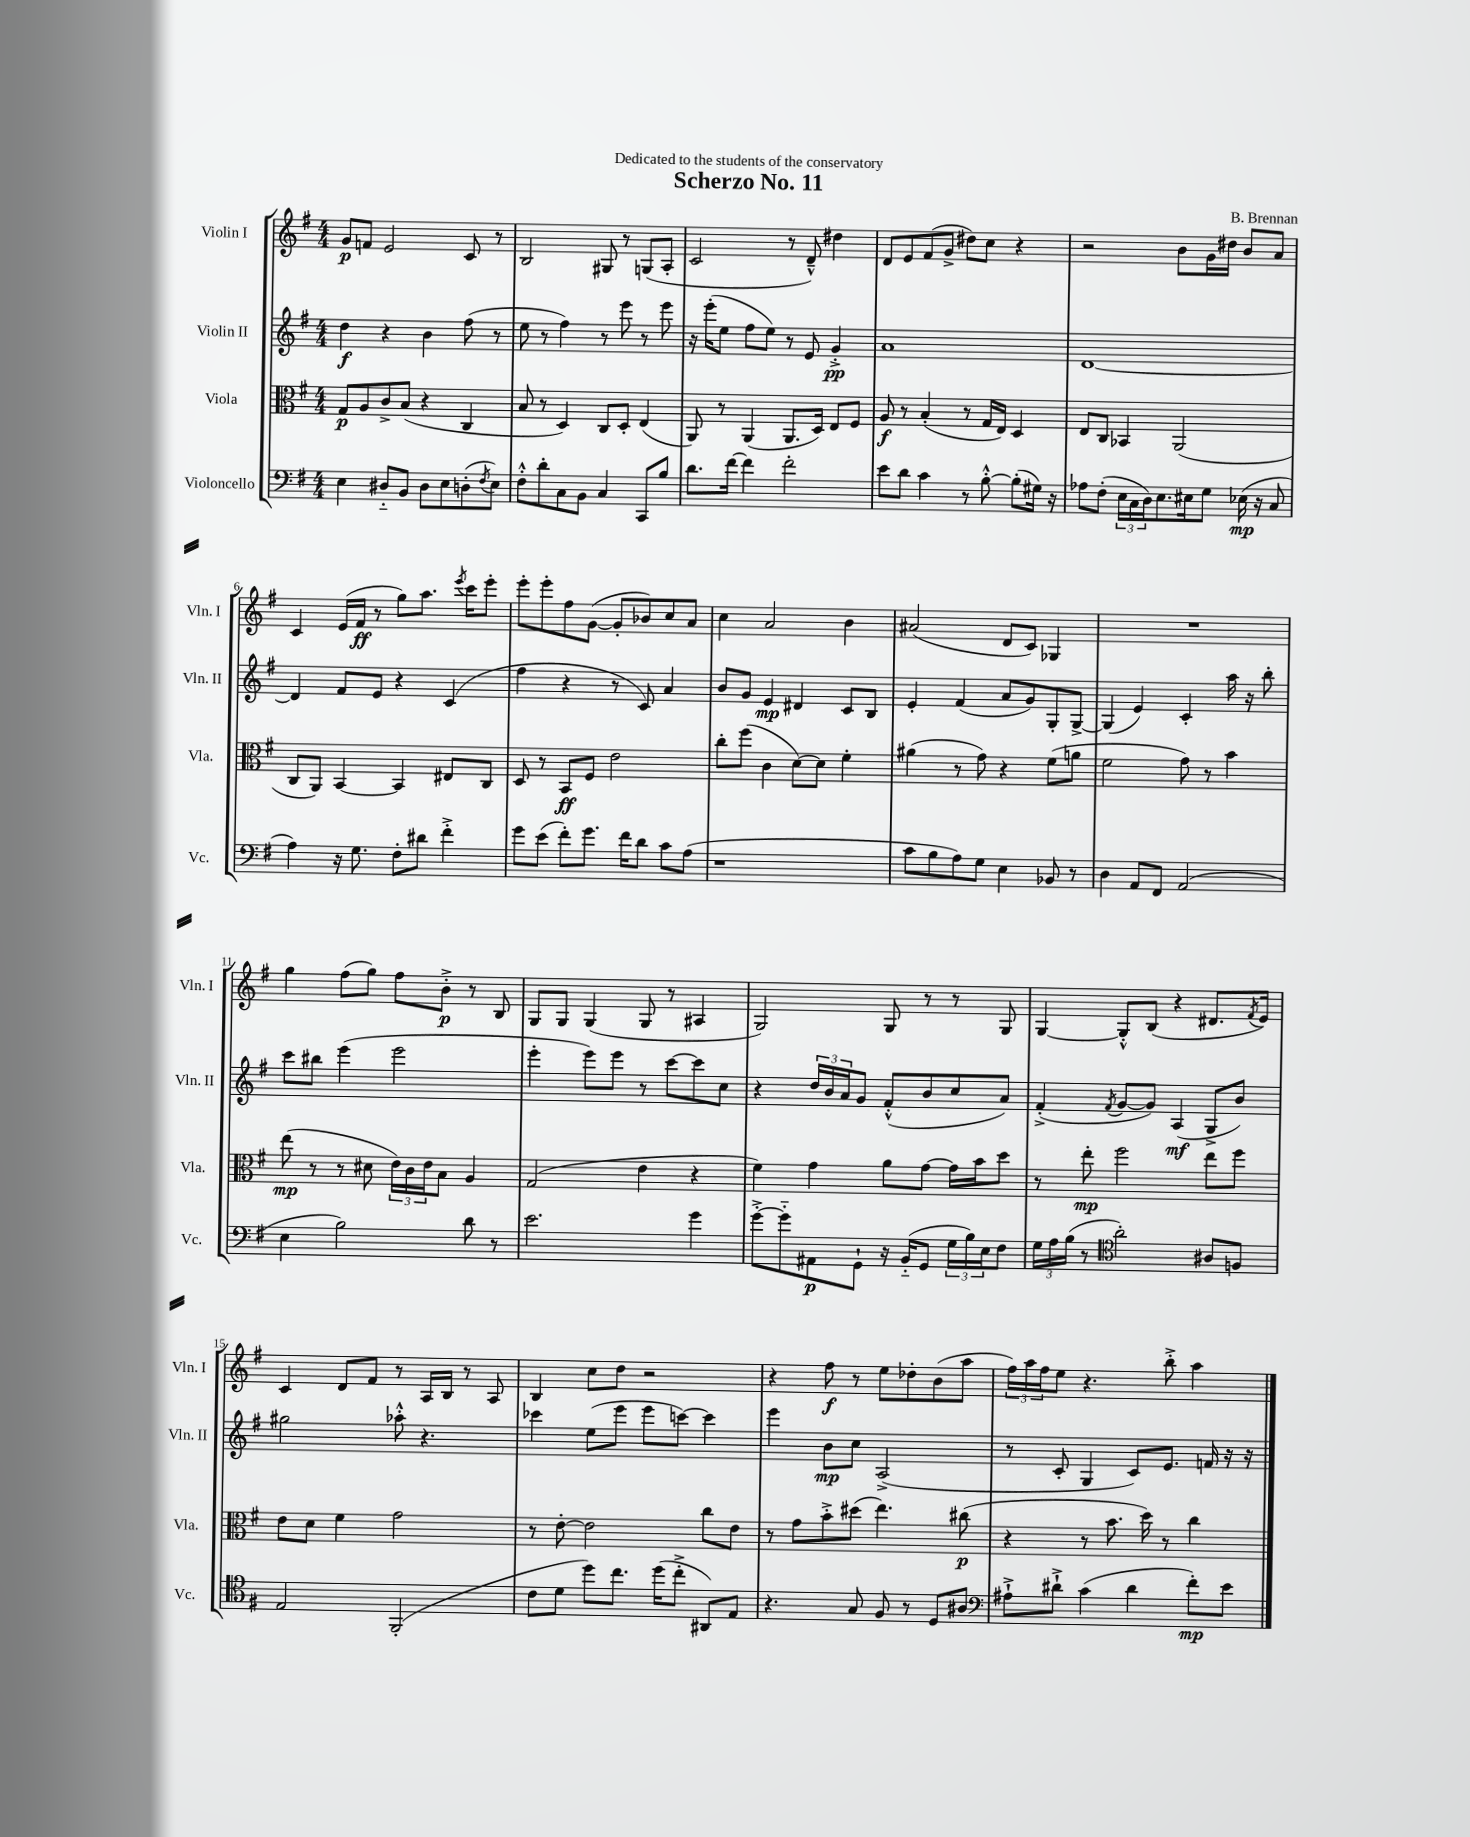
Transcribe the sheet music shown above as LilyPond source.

\header { title = "Scherzo No. 11" composer = "B. Brennan" dedication = "Dedicated to the students of the conservatory" }
<<
\new StaffGroup <<
\new Staff = "s0" \with { instrumentName = "Violin I" shortInstrumentName = "Vln. I" } {
    \clef treble \key g \major \numericTimeSignature \time 4/4
    g'8\p f'8 e'2 c'8 r8 |
    b2 gis8 r8 g8( a8-. |
    c'2 r8 d'8---^) dis''4 |
    d'8 e'8 fis'8( g'8-> dis''8) c''8 r4 |
    r2 b'8 g'16 dis''16 b'8 a'8 |
    c'4 e'16( fis'16\ff r8 g''8) a''8. \acciaccatura { e'''8 } c'''16 e'''8-. |
    e'''8-. e'''8-. fis''8 g'8~( g'8-. bes'8) c''8 a'8 |
    c''4 a'2 b'4 |
    ais'2( d'8 c'8) ges4 |
    R1 |
    g''4 fis''8( g''8) fis''8 b'8-.->\p r8 b8 |
    g8 g8 g4( g8 r8 ais4 |
    g2) g8 r8 r8 g8 |
    g4~ g8-.-^ b8( r4 dis'8. \acciaccatura { fis'8 } e'16) |
    c'4 d'8 fis'8 r8 a16 b16 r8 a8 |
    b4 c''8 d''8 r2 |
    r4 fis''8\f r8 e''8 des''8-. b'8( a''8 |
    \tuplet 3/2 { fis''16) a''16 fis''16 } e''8 r4. b''8-.-> a''4 \bar "|." |
}
\new Staff = "s1" \with { instrumentName = "Violin II" shortInstrumentName = "Vln. II" } {
    \clef treble \key g \major \numericTimeSignature \time 4/4
    d''4\f r4 b'4 fis''8( r8 |
    e''8 r8 fis''4) r8 e'''8 r8 e'''8 |
    r16 e'''16-.( e''8 fis''8 e''8) r8 e'8 g'4-.->\pp |
    a'1 |
    d'1~ |
    d'4 fis'8 e'8 r4 c'4( |
    fis''4 r4 r8 c'8) a'4 |
    b'8 g'8 e'4\mp dis'4 c'8 b8 |
    e'4-. fis'4( a'8 g'8) g8-. g8~-> |
    g4( e'4) c'4-. a''16 r16 b''8-. |
    c'''8 bis''8 e'''4( e'''2 |
    e'''4-. e'''8) e'''8 r8 c'''8~ c'''8 c''8 |
    r4 \tuplet 3/2 { d''16 b'16 a'16 } g'8 fis'8-.-^( b'8 c''8 a'8) |
    fis'4-.->( \acciaccatura { fis'8 } g'8~ g'8) a4\mf( g8-> b'8) |
    gis''2 aes''8-.-^ r4. |
    ces'''4 e''8( e'''8 e'''8 c'''8~) c'''4 |
    e'''4 b'8\mp c''8 a2->( |
    r8 c'8-. g4 c'8) e'8. f'16 r16 r16 \bar "|." |
}
\new Staff = "s2" \with { instrumentName = "Viola" shortInstrumentName = "Vla." } {
    \clef alto \key g \major \numericTimeSignature \time 4/4
    g8\p a8 c'8-> b8( r4 c4 |
    b8 r8 d4) c8 d8-. e4( |
    a,8) r8 a,4( a,8. d16) e8 fis8 |
    a8\f r8 b4-.( r8 g16 e16) d4 |
    e8 c8 bes,4 a,2( |
    c8 a,8) b,4~ b,4 eis8 c8 |
    d8 r8 b,8\ff fis8 e'2 |
    c''8-. fis''8( c'4 d'8~) d'8 fis'4-. |
    ais'4( r8 g'8) r4 fis'8( a'8 |
    fis'2 g'8) r8 b'4 |
    e''8\mp( r8 r8 dis'8 \tuplet 3/2 { e'16) c'16 e'16 } b8 a4 |
    g2( e'4 r4 |
    fis'4) g'4 a'8 g'8~ g'16 b'16 d''8 |
    r8 e''8-.\mp fis''2 e''8 fis''8 |
    e'8 d'8 fis'4 g'2 |
    r8 e'8~-. e'2 c''8 e'8 |
    r8 g'8 b'8-.-> dis''8( e''4.) cis''8\p( |
    r4 r8 b'8. d''16) r8 c''4 \bar "|." |
}
\new Staff = "s3" \with { instrumentName = "Violoncello" shortInstrumentName = "Vc." } {
    \clef bass \key g \major \numericTimeSignature \time 4/4
    e4 dis8-_ b,8 dis8 e8 d8-.( \acciaccatura { fis8 } e8) |
    fis8-.-^ d'8-. c8 b,8 c4 c,8 b8 |
    d'8. fis'16~ fis'4 fis'2-. |
    e'8 d'8 c'4 r8 b8~-.-^ b8-.( gis16) r16 |
    aes8 fis8-.( \tuplet 3/2 { e16 c16 d16) } e8. eis16 g8 ees16\mp( r16 c8 |
    a4) r16 g8. fis8-. dis'8 fis'4-.-> |
    g'8 e'8( fis'8-.) g'8. fis'16 d'8 c'8 a8( |
    r1 |
    c'8 b8 a8) g8 e4 bes,8 r8 |
    d4 a,8 fis,8 a,2( |
    e4 b2) d'8 r8 |
    e'2. g'4 |
    g'8~-.-> g'8-_ ais,8\p g,8-! r16 b,16-_( g,8 \tuplet 3/2 { g16 b16) e16 } fis8 |
    \tuplet 3/2 { g16 a16 b16( } r8 \clef tenor a'2-.) ais8 f8 |
    e2 fis,2-.( |
    c'8 d'8 d''8) c''8. d''16( c''8-.-> ais,8) e8 |
    r4. g8 fis8 r8 d8 ais8 |
    \clef bass ais8-!-> dis'8-!-> c'4( dis'4 fis'8-.\mp) e'8 \bar "|." |
}
>>
>>
